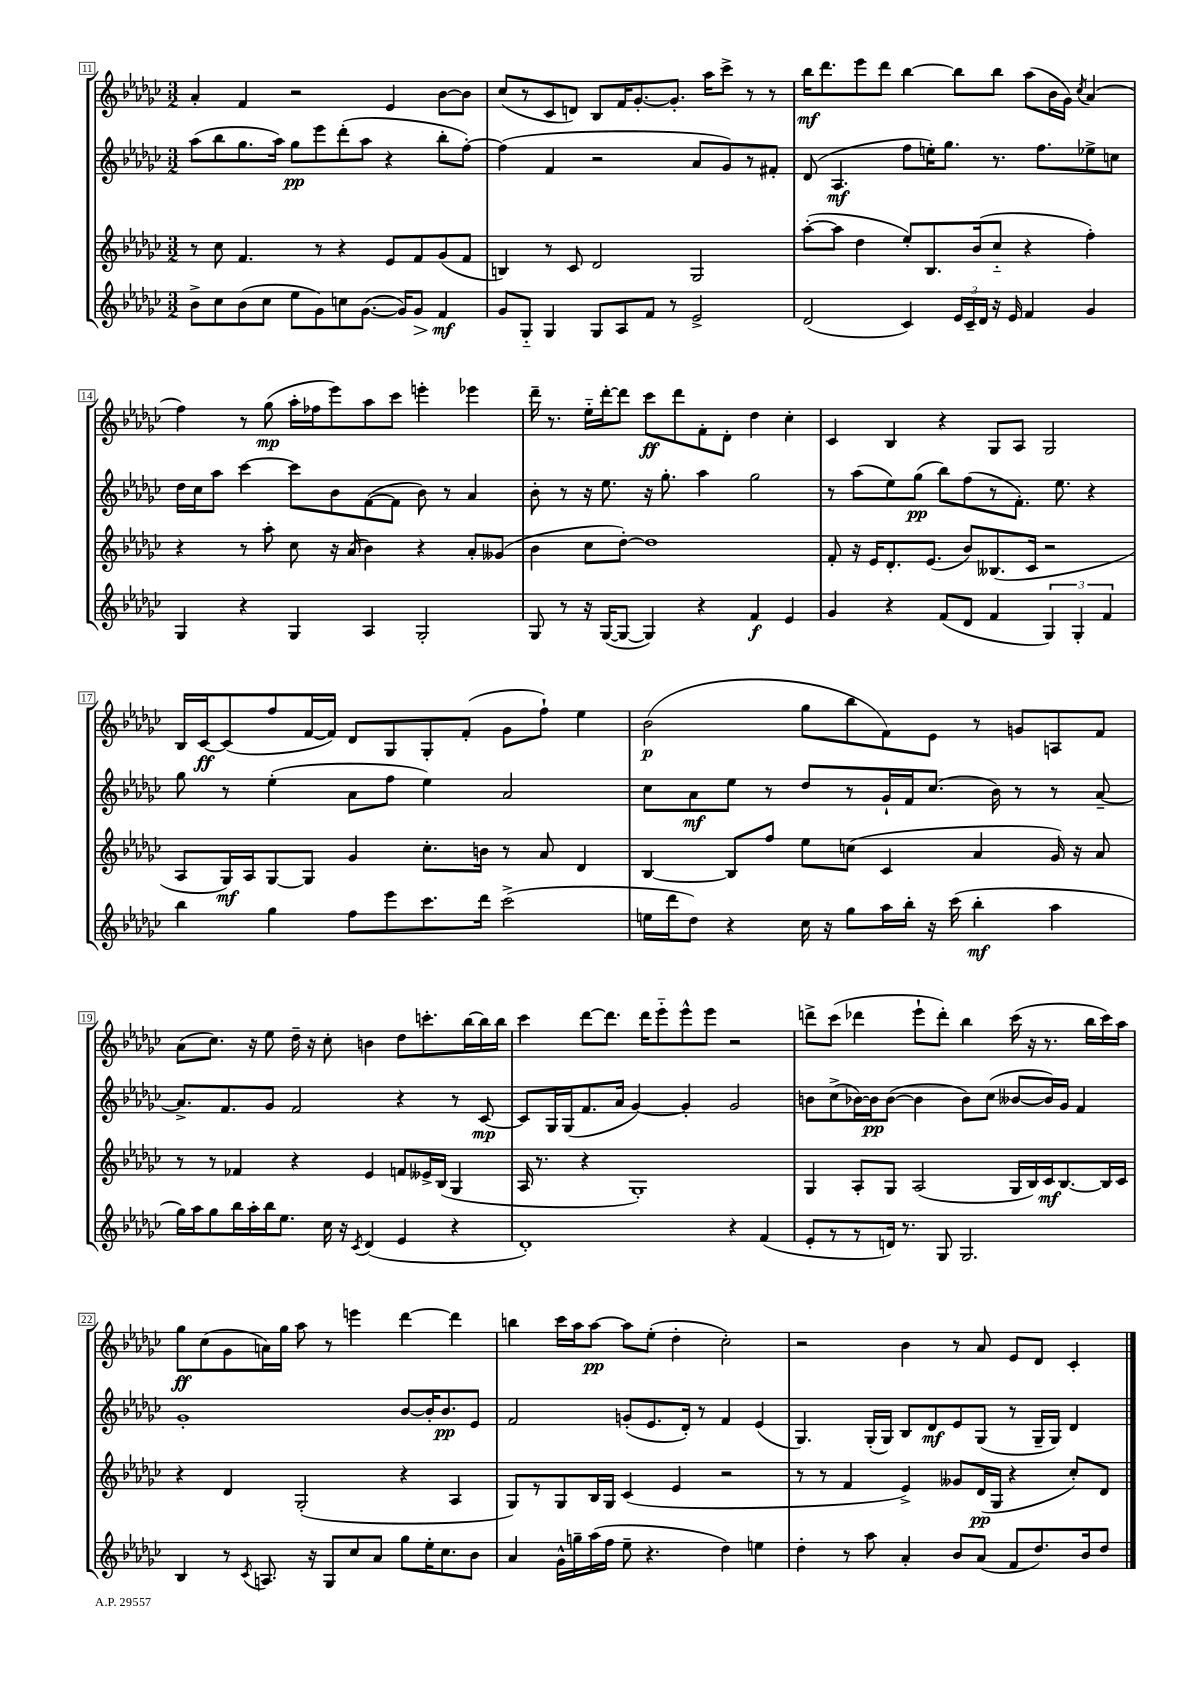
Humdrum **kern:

**kern	**dynam	**kern	**dynam	**kern	**dynam	**kern	**dynam
*part4	*part4	*part3	*part3	*part2	*part2	*part1	*part1
*staff4	*staff4	*staff3	*staff3	*staff2	*staff2	*staff1	*staff1
*clefG2	*	*clefG2	*	*clefG2	*	*clefG2	*
*k[b-e-a-d-g-c-]	*	*k[b-e-a-d-g-c-]	*	*k[b-e-a-d-g-c-]	*	*k[b-e-a-d-g-c-]	*
*M3/2	*	*M3/2	*	*M3/2	*	*M3/2	*
=11	=11	=11	=11	=11	=11	=11	=11
8b-^\L	.	8r	.	(8aa-\L	.	4a-'/	.
8cc-\	.	8cc-\	.	8bb-\	.	.	.
(8b-\	.	4.f/	.	8.gg-\	.	4f/	.
8cc-\J	.	.	.	.	.	.	.
.	.	.	.	16aa-\Jk)	.	.	.
8ee-\L	.	.	.	8gg-\L	pp	2r	.
8g-\)	.	8r	.	8eee-\	.	.	.
8ccn\	.	4r	.	(8ddd-'\	.	.	.
([8.g-\J	.	.	.	8aa-\J	.	.	.
.	.	8e-/L	.	4r	.	4e-/	.
16g-/KL])	.	.	.	.	.	.	.
!	!LO:HP:b	!	!	!	!	!	!
8g-/J	>	8f/	.	.	.	.	.
4f/	mf	(8g-/	.	8bb-'\L	.	[8b-\L	.
.	.	8f/J	.	[8ff'\J)	.	8b-\J]	.
.	]	.	.	.	.	.	.
=12	=12	=12	=12	=12	=12	=12	=12
8g-/L	.	4Bn/)	.	(4ff\]	.	(8cc-/L	.
8G-/J	.	.	.	.	.	8r	.
4G-/	.	8r	.	4f/	.	8c-/	.
.	.	8c-/	.	.	.	8dn/J)	.
8G-/L	.	2d-/	.	2r	.	8B-/L	.
8A-/	.	.	.	.	.	16f/K	.
.	.	.	.	.	.	[8.g-'/	.
8f/J	.	.	.	.	.	.	.
8r	.	.	.	.	.	8.g-'/J]	.
2e-^/	.	2G-/	.	8a-/L	.	.	.
.	.	.	.	.	.	16aa-\KL	.
.	.	.	.	8g-/)	.	8ccc-^\J	.
.	.	.	.	8r	.	8r	.
.	.	.	.	8f#X'/J	.	8r	.
=13	=13	=13	=13	=13	=13	=13	=13
(2d-/	.	([8aa-'\L	.	(8d-/	.	16bb-\KL	mf
.	.	.	.	.	.	8.ddd-\	.
.	.	8aa-\J]	.	4.A-/	mf	.	.
.	.	4dd-\	.	.	.	8eee-\	.
.	.	.	.	.	.	8ddd-\J	.
4c-/)	.	8ee-'/L)	.	8ff\L	.	[4bb-\	.
.	.	8.B-/	.	16een'\K)	.	.	.
.	.	.	.	8.gg-\J	.	.	.
24e-/LL	.	.	.	.	.	8bb-\L]	.
24c-~/	.	.	.	.	.	.	.
.	.	(16b-/k	.	.	.	.	.
24d-/JJ	.	.	.	.	.	.	.
16r	.	8cc-/J	.	8.r	.	8bb-\J	.
16e-/	.	.	.	.	.	.	.
4f/	.	4r	.	.	.	(8aa-\L	.
.	.	.	.	8.ff\L	.	.	.
.	.	.	.	.	.	16b-\L	.
.	.	.	.	.	.	16g-\JJ)	.
.	.	.	.	.	.	8qcc-/	.
4g-/	.	4ff'\)	.	8ee-X^\	.	(4a-/	.
.	.	.	.	8ccn\J	.	.	.
!!LO:LB:g=z
=14	=14	=14	=14	=14	=14	=14	=14
4G-/	.	4r	.	16dd-\LL	.	4ff\)	.
.	.	.	.	16cc-\J	.	.	.
.	.	.	.	8aa-\J	.	.	.
4r	.	8r	.	[4ccc-\	.	8r	.
.	.	8aa-'\	.	.	.	(8gg-\	mp
4G-/	.	8cc-\	.	8ccc-\L]	.	16aa-'\LL	.
.	.	.	.	.	.	16ff-X\J	.
.	.	16r	.	8b-\	.	8eee-\)	.
.	.	(16a-/	.	.	.	.	.
4A-/	.	4b-\)	.	([8f\	.	8aa-\	.
.	.	.	.	8f\J]	.	8ccc-\J	.
2G-'/	.	4r	.	8b-\)	.	4eeen'\	.
.	.	.	.	8r	.	.	.
.	.	8a-'/L	.	4a-/	.	4eee-X\	.
.	.	(8g--X/J	.	.	.	.	.
=15	=15	=15	=15	=15	=15	=15	=15
8G-/	.	4b-\	.	8b-'\	.	16ddd-~\	.
.	.	.	.	.	.	8.r	.
8r	.	.	.	8r	.	.	.
16r	.	8cc-\L	.	16r	.	16ee-\LL	.
([16G-/KL	.	.	.	8.ee-\	.	[16ddd-'\J	.
8G-/J_	.	[8dd-'\J)	.	.	.	8ddd-\J]	.
4G-/])	.	1dd-]	.	16r	.	8ccc-\L	ff
.	.	.	.	8.gg-'\	.	.	.
.	.	.	.	.	.	8ddd-\	.
4r	.	.	.	4aa-\	.	8f'\	.
.	.	.	.	.	.	8d-'\J	.
4f/	f	.	.	2gg-\	.	4dd-\	.
4e-/	.	.	.	.	.	4cc-'\	.
=16	=16	=16	=16	=16	=16	=16	=16
4g-/	.	8f'/	.	8r	.	4c-/	.
.	.	16r	.	(8aa-\L	.	.	.
.	.	16e-/KL	.	.	.	.	.
4r	.	8.d-'/	.	8ee-\)	.	4B-/	.
.	.	.	.	(8gg-\J	pp	.	.
.	.	(8.e-/J	.	.	.	.	.
(8f/L	.	.	.	8bb-\L)	.	4r	.
8d-/J	.	8b-/L)	.	(8ff\	.	.	.
4f/	.	(8.B--X/	.	8r	.	8G-/L	.
.	.	.	.	8.f'\J)	.	8A-/J	.
.	.	16c-/Jk	.	.	.	.	.
6G-/)	.	2r	.	.	.	2G-/	.
.	.	.	.	8.ee-\	.	.	.
6G-'/	.	.	.	.	.	.	.
.	.	.	.	4r	.	.	.
6f/	.	.	.	.	.	.	.
!!LO:LB:g=z
=17	=17	=17	=17	=17	=17	=17	=17
4bb-\	.	8A-/L	.	8gg-\	.	16B-/LL	.
.	.	.	.	.	.	[16c-/J	ff
.	.	16G-/L)	mf	8r	.	(8c-/]	.
.	.	16A-/J	.	.	.	.	.
4gg-\	.	[8G-/	.	(4ee-'\	.	8ff/	.
.	.	8G-/J]	.	.	.	[16f/L	.
.	.	.	.	.	.	16f/JJ])	.
8ff\L	.	4g-/	.	8a-\L	.	8d-/L	.
8eee-\	.	.	.	8ff\J	.	8G-/	.
8.ccc-\	.	8.cc-'\L	.	4ee-\)	.	8G-'/	.
.	.	.	.	.	.	(8f'/J	.
16ddd-\Jk	.	16bn\Jk	.	.	.	.	.
(2ccc-^\	.	8r	.	2a-/	.	8g-\L	.
.	.	8a-/	.	.	.	8ff`\J)	.
.	.	4d-/	.	.	.	4ee-\	.
=18	=18	=18	=18	=18	=18	=18	=18
16een\LL	.	[4B-/	.	8cc-\L	.	(2b-\	p
16ddd-\J	.	.	.	.	.	.	.
8dd-\J)	.	.	.	8a-\	mf	.	.
4r	.	8B-/L]	.	8ee-\J	.	.	.
.	.	8ff/J	.	8r	.	.	.
16cc-\	.	8ee-\L	.	8dd-/L	.	8gg-\L	.
16r	.	.	.	.	.	.	.
8gg-\L	.	(8ccn\J	.	8r	.	8bb-\	.
16aa-\L	.	4c-/	.	16g-`/L	.	8f\)	.
16bb-'\JJ	.	.	.	16f/J	.	.	.
16r	.	.	.	(8.cc-/J	.	8e-\J	.
(16ccc-\	.	.	.	.	.	.	.
4bb-'\	mf	4a-/	.	.	.	8r	.
.	.	.	.	16b-\)	.	.	.
.	.	.	.	8r	.	8gn/L	.
4aa-\	.	16g-/)	.	8r	.	8An/	.
.	.	16r	.	.	.	.	.
.	.	8a-/	.	[8a-~/	.	8f/J	.
!!LO:LB:g=z
=19	=19	=19	=19	=19	=19	=19	=19
16gg-\LL)	.	8r	.	8.a-^/L]	.	(8a-\L	.
16aa-\J	.	.	.	.	.	.	.
8gg-\	.	8r	.	.	.	8.cc-\J)	.
.	.	.	.	8.f/	.	.	.
16bb-\L	.	4f-X/	.	.	.	.	.
16aa-'\	.	.	.	.	.	16r	.
16bb-\J	.	.	.	8g-/J	.	8ee-\	.
8.ee-\J	.	.	.	.	.	.	.
.	.	4r	.	2f/	.	16dd-~\	.
.	.	.	.	.	.	16r	.
16cc-\	.	.	.	.	.	8cc-'\	.
16r	.	.	.	.	.	.	.
8qc-/	.	.	.	.	.	.	.
(4d-/	.	4e-/	.	.	.	4bn\	.
4e-/	.	8fn/L	.	4r	.	8dd-\L	.
.	.	16e--X^/L	.	.	.	8.cccn'\	.
.	.	(16B-/JJ	.	.	.	.	.
4r	.	4G-/	.	8r	.	.	.
.	.	.	.	.	.	[16bb-\L	.
.	.	.	.	[8c-/	mp	16bb-\]	.
.	.	.	.	.	.	16bb-\JJ	.
=20	=20	=20	=20	=20	=20	=20	=20
1d-')	.	16A-/	.	8c-/L]	.	4ccc-\	.
.	.	8.r	.	.	.	.	.
.	.	.	.	16G-/L	.	.	.
.	.	.	.	(16G-/J	.	.	.
.	.	4r	.	8.f/	.	[8ddd-\L	.
.	.	.	.	.	.	8.ddd-\J]	.
.	.	.	.	16a-/Jk	.	.	.
.	.	1G-')	.	[4g-/)	.	.	.
.	.	.	.	.	.	16ddd-\KL	.
.	.	.	.	.	.	8eee-\	.
.	.	.	.	4g-'/]	.	8eee-^^\	.
.	.	.	.	.	.	8eee-\J	.
4r	.	.	.	2g-/	.	2r	.
(4f/	.	.	.	.	.	.	.
=21	=21	=21	=21	=21	=21	=21	=21
8e-'/L	.	4G-/	.	8bn\L	.	8dddn^\L	.
8r	.	.	.	(8cc-^\	.	(8ccc-\J	.
8r	.	8A-'/L	.	[16b-X\L)	.	4ddd-X\	.
.	.	.	.	16b-\J]	pp	.	.
16dn/Jk)	.	8G-/J	.	([8b-\J	.	.	.
8.r	.	.	.	.	.	.	.
.	.	(2A-/	.	4b-\]	.	8eee-`\L	.
8G-/	.	.	.	.	.	8ddd-'\J)	.
2.G-/	.	.	.	8b-\L)	.	4bb-\	.
.	.	.	.	(8cc-\J	.	.	.
.	.	16G-/LL	.	[8b--X/L	.	(16ccc-\	.
.	.	16B-/)	.	.	.	16r	.
.	.	16c-/J	mf	16b--/L])	.	8.r	.
.	.	[8.B-/	.	16g-/JJ	.	.	.
.	.	.	.	4f/	.	.	.
.	.	.	.	.	.	16bb-\LL	.
.	.	16B-/L]	.	.	.	16ccc-\)	.
.	.	16c-/JJ	.	.	.	16aa-\JJ	.
!!LO:LB:g=z
=22	=22	=22	=22	=22	=22	=22	=22
4B-/	.	4r	.	1g-'	.	8gg-\L	ff
.	.	.	.	.	.	(8cc-\	.
8r	.	4d-/	.	.	.	8g-\	.
8qc-/	.	.	.	.	.	.	.
8.An/	.	.	.	.	.	16an\L)	.
.	.	.	.	.	.	16gg-\JJ	.
.	.	(2G-'/	.	.	.	8aa-\	.
16r	.	.	.	.	.	.	.
8G-/L	.	.	.	.	.	8r	.
8cc-/	.	.	.	.	.	4eeen\	.
8a-/J	.	.	.	.	.	.	.
8gg-\L	.	4r	.	[8b-/L	.	[4ddd-\	.
16ee-'\K	.	.	.	16b-'/K]	.	.	.
8.cc-\	.	.	.	8.b-/	pp	.	.
.	.	4A-/	.	.	.	4ddd-\]	.
8b-\J	.	.	.	8e-/J	.	.	.
=23	=23	=23	=23	=23	=23	=23	=23
4a-/	.	8G-/L)	.	2f/	.	4bbn\	.
.	.	8r	.	.	.	.	.
16g-^^\LL	.	8G-/	.	.	.	16ccc-\LL	.
16ggn~\	.	.	.	.	.	16aa-\J	.
(16aa-\	.	16B-/L	.	.	.	[8aa-\J	pp
16ff\JJ	.	16G-/JJ	.	.	.	.	.
8ee-~\	.	(4c-/	.	(8gn'/L	.	8aa-\L]	.
4.r	.	.	.	8.e-/	.	(8ee-'\J	.
.	.	4e-/	.	.	.	4dd-'\	.
.	.	.	.	16d-'/Jk)	.	.	.
.	.	.	.	8r	.	.	.
4dd-\)	.	2r	.	4f/	.	2cc-'\)	.
4een\	.	.	.	(4e-/	.	.	.
=24	=24	=24	=24	=24	=24	=24	=24
4dd-'\	.	8r	.	4.G-/)	.	2r	.
.	.	8r	.	.	.	.	.
8r	.	4f/	.	.	.	.	.
8aa-\	.	.	.	(16G-'/LL	.	.	.
.	.	.	.	16G-/JJ)	.	.	.
4a-'/	.	4e-^/)	.	8B-/L	.	4b-\	.
.	.	.	.	8d-/	mf	.	.
8b-/L	.	8g--X/L	.	8e-/	.	8r	.
(8a-/J	.	(16d-/L	pp	(8G-/J	.	8a-/	.
.	.	16G-/JJ	.	.	.	.	.
8f/L	.	4r	.	8r	.	8e-/L	.
8.dd-/)	.	.	.	16G-~/LL	.	8d-/J	.
.	.	.	.	16G-/JJ)	.	.	.
.	.	8cc-'/L)	.	4d-/	.	4c-'/	.
16b-/k	.	.	.	.	.	.	.
8dd-/J	.	8d-/J	.	.	.	.	.
==	==	==	==	==	==	==	==
*-	*-	*-	*-	*-	*-	*-	*-
